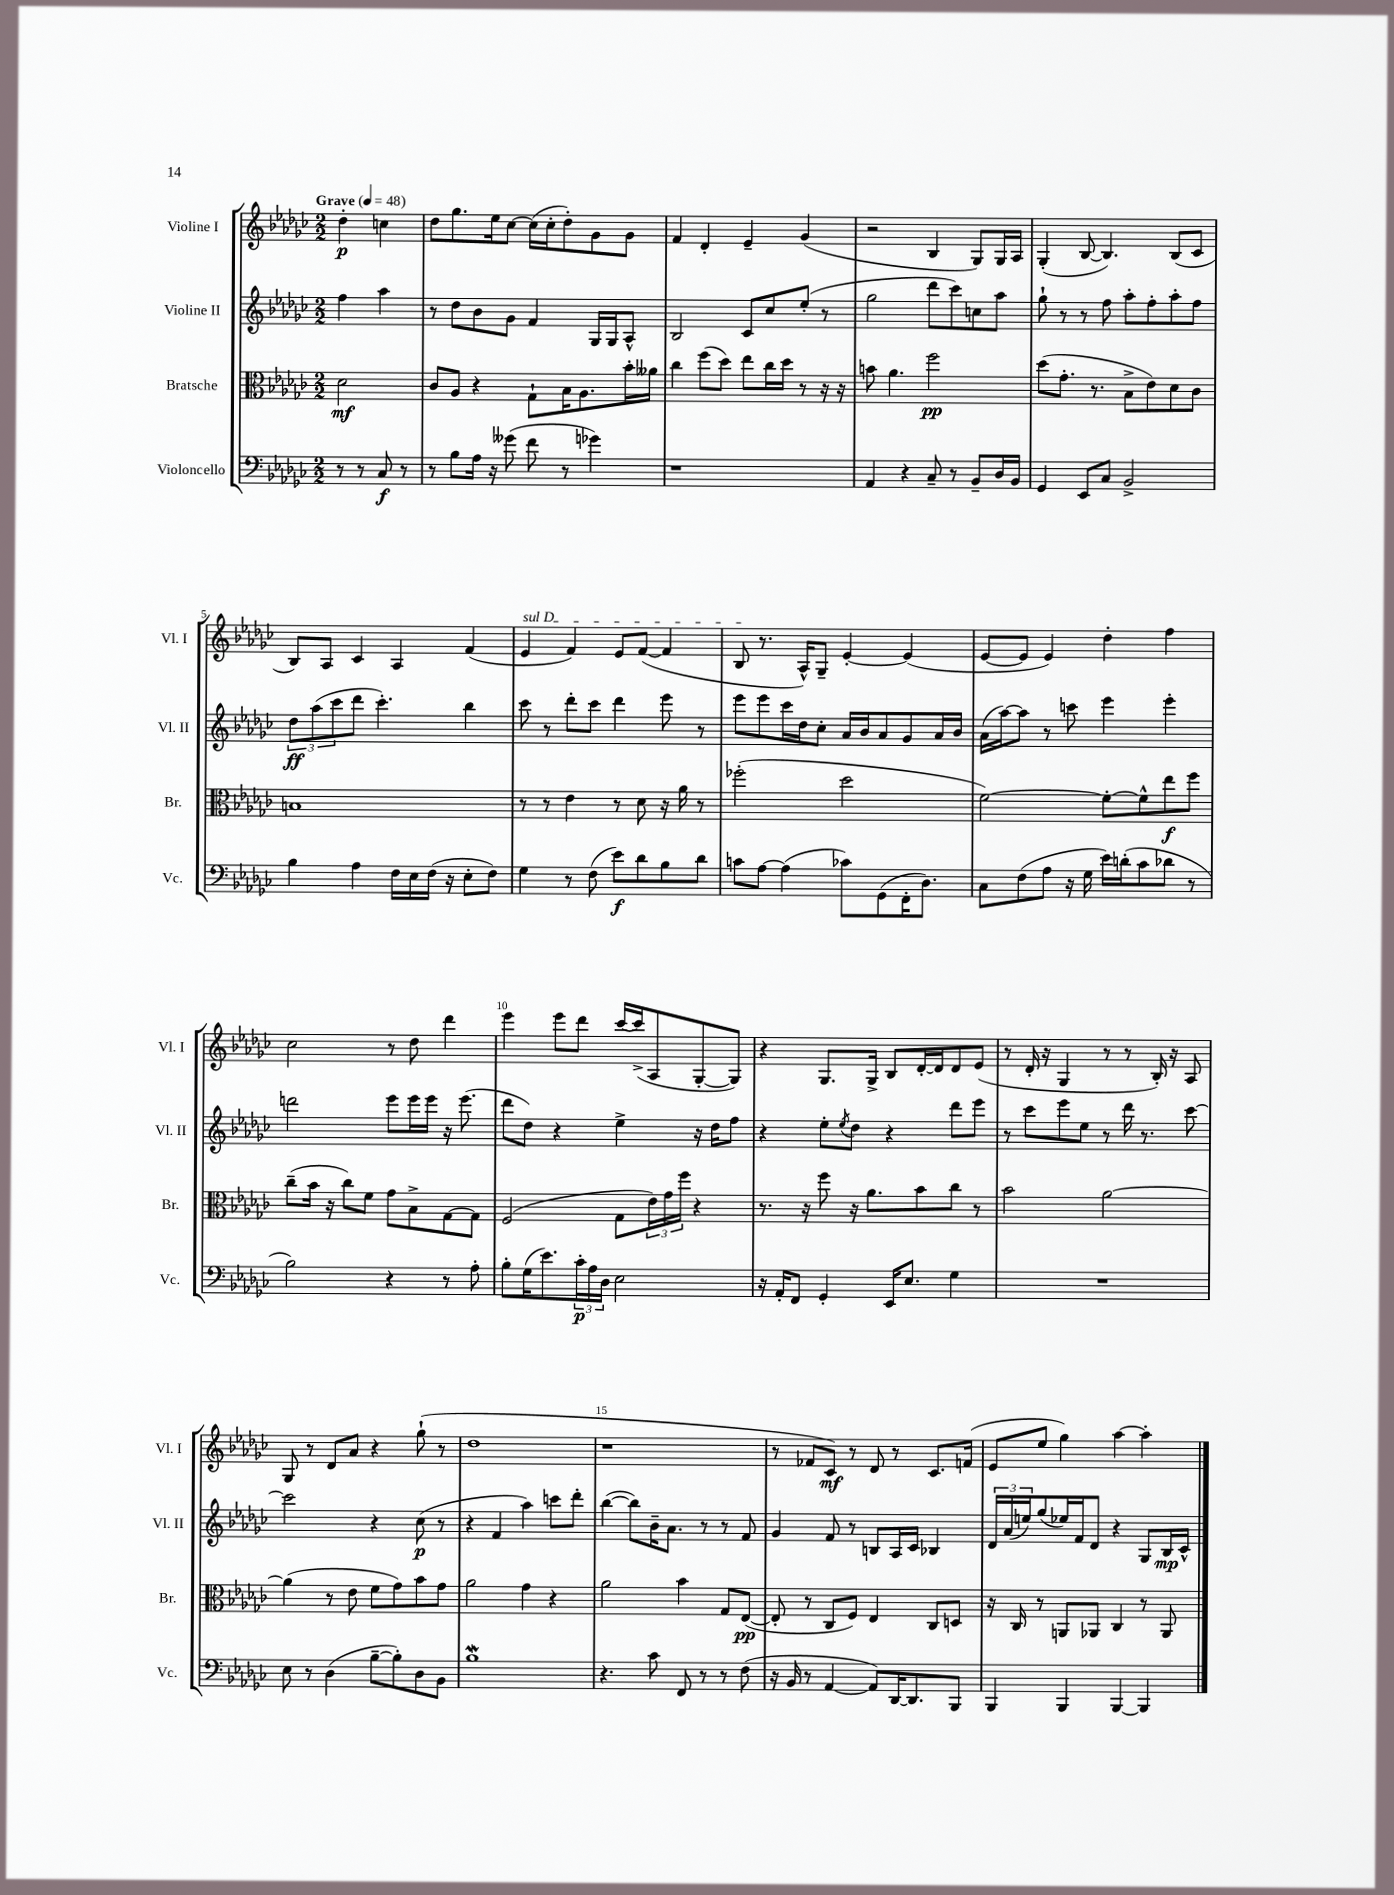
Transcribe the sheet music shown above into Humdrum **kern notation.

**kern	**kern	**kern	**kern
*staff4	*staff3	*staff2	*staff1
*clefF4	*clefC3	*clefG2	*clefG2
*k[b-e-a-d-g-c-]	*k[b-e-a-d-g-c-]	*k[b-e-a-d-g-c-]	*k[b-e-a-d-g-c-]
*M2/2	*M2/2	*M2/2	*M2/2
*MM48	*MM48	*MM48	*MM48
8r	2d-	4ff	4dd-'
8r	.	.	.
8C-	.	4aa-	4cc
8r	.	.	.
=	=	=	=
8r	8c-	8r	8dd-
8B-	8A-	8dd-	8.gg-
16A-	4r	8b-	.
16r	.	.	16ee-
(8g--	.	8g-	[8cc-
8f	8G-`	4f	(16cc-]
.	.	.	16cc-'
8r	16B-	.	8dd-')
.	8.A-	.	.
4g-)	.	16G-	8g-
.	.	16G-	.
.	16b-'	8A-^^	8g-
.	16a--	.	.
=	=	=	=
1r	4cc-	2B-	4f
.	(8ff	.	4d-'
.	8dd-)	.	.
.	8ee-	8c-	4e-~
.	16cc-	8cc-	.
.	16dd-	.	.
.	8r	(8ee-'	(4g-
.	16r	8r	.
.	16r	.	.
=	=	=	=
4AA-	8b	2gg-	2r
.	4.a-	.	.
4r	.	.	.
8C-~	2ff	8ddd-	4B-
8r	.	8ccc-)	.
8BB-~	.	8cc	8G-)
16D-	.	8aa-	16G-
16BB-	.	.	16A-
=	=	=	=
4GG-	(8dd-	8gg-`	(4G-'
.	8.g-'	8r	.
8EE-	.	8r	[8B-
.	8.r	.	.
8C-	.	8ff	4.B-])
2BB-^	8B-^	8aa-'	.
.	8e-)	8ff'	.
.	8d-	8aa-'	(8B-
.	8c-	8ff	8c-
=	=	=	=
4B-	1B	12dd-	8B-)
.	.	(12aa-	.
.	.	.	8A-
.	.	12ccc-	.
4A-	.	8ddd-	4c-
.	.	4.ccc-')	.
16F	.	.	4A-
16E-	.	.	.
(16F	.	.	.
16r	.	.	.
8E-'	.	4bb-	(4f
8F)	.	.	.
=	=	=	=
4G-	8r	8ccc-	4e-
.	8r	8r	.
8r	4e-	8ddd-'	4f)
(8F	.	8ccc-	.
8e-)	8r	4ddd-	8e-
8d-	8d-	.	([8f
8B-	16r	8eee-	4f]
.	16a-	.	.
8d-	8r	8r	.
=	=	=	=
8c	(2ff-'	8eee-	8B-
[8A-	.	8eee-	8.r
(4A-]	.	16ccc-	.
.	.	16dd-	16A-^^)
.	.	8cc-'	8G-~
8c-)	2dd-	16a-	[4e-'
.	.	16b-	.
(8GG-	.	8a-	.
16FF'	.	8g-	(4e-]
8.D-)	.	.	.
.	.	16a-	.
.	.	16b-	.
=	=	=	=
8C-	[2f)	(16a-	[8e-
.	.	[16aa-)	.
(8F	.	8aa-]	8e-]
8A-	.	8r	4e-)
16r	.	8ccc	.
16G-	.	.	.
16e-)	8f'_	4eee-	4dd-'
(16d'	.	.	.
8c-	8f^^]	.	.
8d-	8ee-	4eee-'	4ff
8r	8ff	.	.
=	=	=	=
2B-)	(8cc-~	2ddd	2cc-
.	16b-	.	.
.	16r	.	.
.	8cc-)	.	.
.	8f	.	.
4r	8g-	8eee-	8r
.	8B-^	16eee-	8dd-
.	.	16eee-	.
8r	[8G-	16r	4ddd-
.	.	(8.eee-	.
8A-'	8G-]	.	.
=	=	=	=
8B-'	(2F	8ddd-	4eee-
(16G-	.	8dd-)	.
8.e-)	.	.	.
.	.	4r	8eee-
24c-'	.	.	8ddd-
24A-	.	.	.
24D-	.	.	.
2E-	8G-	4ee-^	[16ccc-
.	.	.	(16ccc-^]
.	24e-)	.	8A-
.	24g-	.	.
.	24ff	.	.
.	4r	16r	[8G-'
.	.	16dd-	.
.	.	8ff	8G-])
=	=	=	=
16r	8.r	4r	4r
16AA-'	.	.	.
8FF	.	.	.
.	16r	.	.
4GG-'	8ff	8ee-'	8.G-
.	.	8qee-	.
.	16r	8dd-	.
.	8.a-	.	16G-^
16EE-	.	4r	8B-
8.E-	.	.	.
.	8b-	.	[16d-'
.	.	.	16d-]
4G-	8cc-	8ddd-	8d-
.	8r	8eee-	(8e-
=	=	=	=
1r	2b-	8r	8r
.	.	8ccc-	16d-'
.	.	.	16r
.	.	8eee-	4G-
.	.	8ee-	.
.	[2a-	8r	8r
.	.	16ddd-	8r
.	.	8.r	.
.	.	.	16B-')
.	.	.	16r
.	.	[8ccc-	8A-
=	=	=	=
8E-	(4a-]	2ccc-]	8G-
8r	.	.	8r
(4D-	8r	.	8d-
.	8e-	.	8a-
[8B-~	8f	4r	4r
8B-'])	8g-)	.	.
8D-	8b-	(8cc-	(8gg-`
8BB-	8g-	8r	8r
=	=	=	=
1B-	2a-	4r	1dd-
.	.	4f	.
.	4g-	4aa-)	.
.	4r	8ccc	.
.	.	8ddd-'	.
=	=	=	=
4.r	2a-	([4bb-	1r
.	.	8bb-])	.
8c-	.	16b-~	.
.	.	8.a-	.
8FF	4b-	.	.
8r	.	8r	.
8r	8G-	8r	.
(8F	([8E-	8f	.
=	=	=	=
16r	8E-']	4g-	8r
16BB-	.	.	.
8r	8r	.	8f-
[4AA-	8C-	8f	8c-)
.	8F)	8r	8r
8AA-])	4E-	8B	8d-
[16DD-	.	16A-	8r
8.DD-]	.	16c-	.
.	8C-	4B-	8.c-
8BBB-	8D	.	.
.	.	.	(16f
=	=	=	=
4BBB-	16r	24d-	8e-
.	.	(24a-	.
.	16C-	.	.
.	.	24ee)	.
.	8r	(8gg-	8ee-
4BBB-	8AA	16ee-)	4gg-)
.	.	16f	.
.	8AA-	8d-	.
[4BBB-	4C-	4r	[4aa-
4BBB-]	8r	8G-	4aa-']
.	8AA-	16B-	.
.	.	16c-^^	.
==	==	==	==
*-	*-	*-	*-
